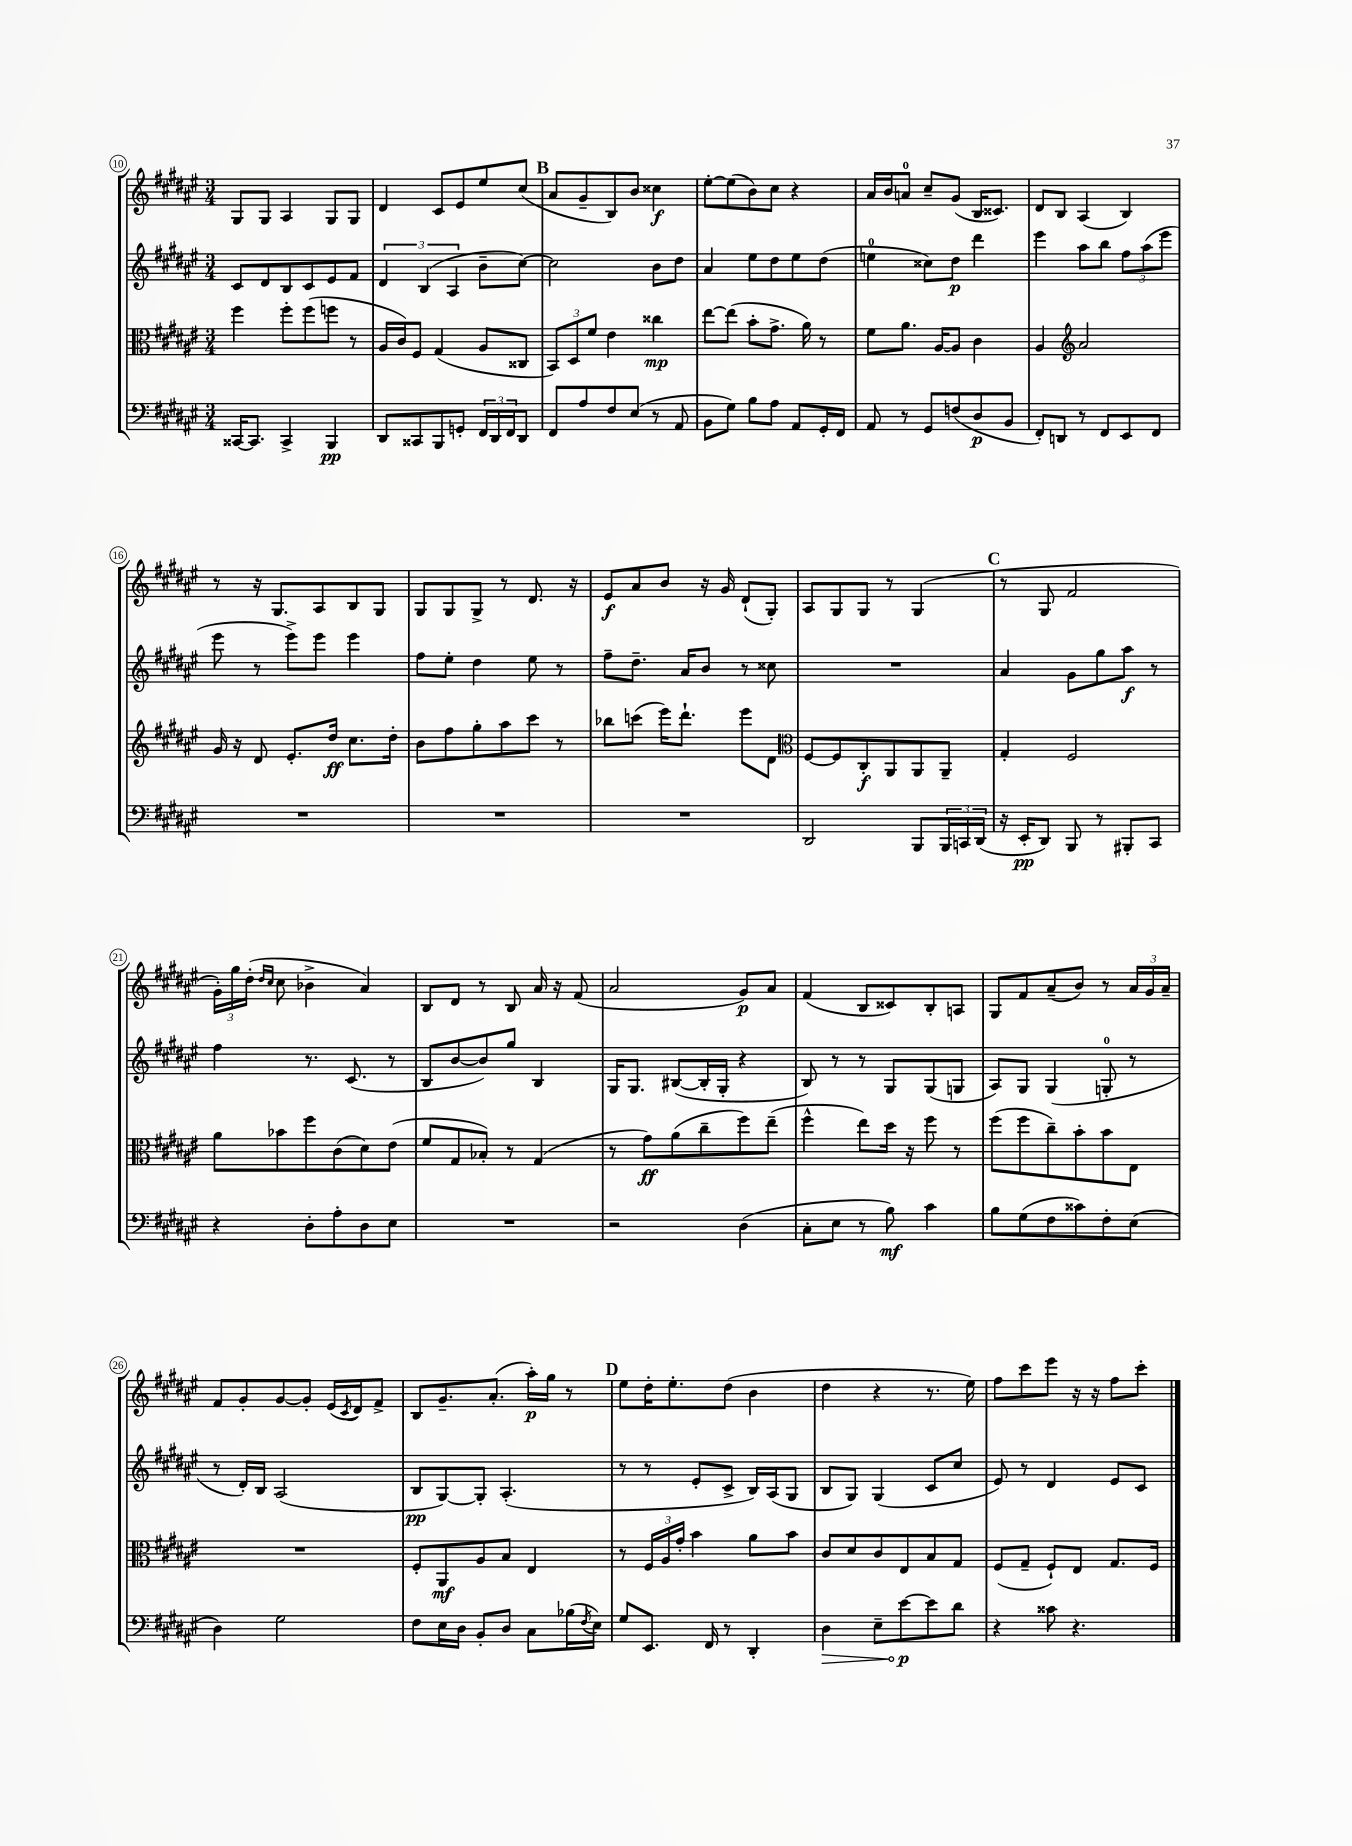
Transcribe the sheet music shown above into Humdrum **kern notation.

**kern	**dynam	**kern	**dynam	**kern	**dynam	**kern	**dynam
*part4	*part4	*part3	*part3	*part2	*part2	*part1	*part1
*staff4	*staff4	*staff3	*staff3	*staff2	*staff2	*staff1	*staff1
*clefF4	*	*clefC3	*	*clefG2	*	*clefG2	*
*k[f#c#g#d#a#e#]	*	*k[f#c#g#d#a#e#]	*	*k[f#c#g#d#a#e#]	*	*k[f#c#g#d#a#e#]	*
*M3/4	*	*M3/4	*	*M3/4	*	*M3/4	*
=10	=10	=10	=10	=10	=10	=10	=10
[16CC##X/KL	.	4ff#\	.	8c#/L	.	8G#/L	.
8.CC##/J]	.	.	.	.	.	.	.
.	.	.	.	8d#/	.	8G#/J	.
4CC##^/	.	8ff#'\L	.	8B/	.	4A#/	.
.	.	(8ff#\	.	8c#/	.	.	.
4BBB/	pp	8ffn\J	.	8e#/	.	8G#/L	.
.	.	8r	.	8f#/J	.	8G#/J	.
=11	=11	=11	=11	=11	=11	=11	=11
8DD#/L	.	16A#/LL	.	6d#/	.	4d#/	.
.	.	16c#/J)	.	.	.	.	.
8CC##X/	.	8F#/J	.	.	.	.	.
.	.	.	.	(6B/	.	.	.
8BBB/	.	(4G#/	.	.	.	8c#/L	.
.	.	.	.	6A#/	.	.	.
8GGn'/J	.	.	.	.	.	8e#/	.
24FF#/LL	.	8A#/L	.	8b~\L	.	8ee#/	.
24DD#/	.	.	.	.	.	.	.
24FF#/J	.	.	.	.	.	.	.
8DD#/J	.	8C##X/J	.	[8cc#\J)	.	(8cc#/J	.
!!LO:REH:place=s1:t=B
=12	=12	=12	=12	=12	=12	=12	=12
8FF#/L	.	12BB/L)	.	2cc#\]	.	8a#/L	.
.	.	12D#/	.	.	.	.	.
8A#/	.	.	.	.	.	8g#~/	.
.	.	12f#/J	.	.	.	.	.
8F#/	.	4e#\	.	.	.	8B/)	.
(8E#/J	.	.	.	.	.	8b/J	.
8r	.	4cc##X\	mp	8b\L	.	4cc##X\	f
8AA#/	.	.	.	8dd#\J	.	.	.
=13	=13	=13	=13	=13	=13	=13	=13
8BB\L	.	[8ee#\L	.	4a#/	.	[8ee#'\L	.
8G#\J)	.	(8ee#\J]	.	.	.	(8ee#\]	.
8B\L	.	8b'\L	.	8ee#\L	.	8b\)	.
8A#\J	.	8.g#^\J	.	8dd#\	.	8cc#\J	.
8AA#/L	.	.	.	8ee#\	.	4r	.
.	.	16a#\)	.	.	.	.	.
16GG#'/L	.	8r	.	(8dd#\J	.	.	.
16FF#/JJ	.	.	.	.	.	.	.
=14	=14	=14	=14	=14	=14	=14	=14
8AA#/	.	8f#\L	.	4een\	.	16a#/LL	.
.	.	.	.	.	.	16b/J	.
8r	.	8.a#\J	.	.	.	8an/J	.
8GG#/L	.	.	.	8cc##X\L)	.	8cc#~/L	.
.	.	[16A#/KL	.	.	.	.	.
(8Fn/	.	8A#/J]	.	8dd#\J	p	(8g#/J	.
8D#/	p	4c#\	.	4ddd#\	.	16B/KL	.
.	.	.	.	.	.	8.c##X/J)	.
8BB/J	.	.	.	.	.	.	.
=15	=15	=15	=15	=15	=15	=15	=15
8FF#'/L)	.	4A#/	.	4eee#\	.	8d#/L	.
8DDn/J	.	.	.	.	.	8B/J	.
*	*	*clefG2	*	*	*	*	*
8r	.	2a#/	.	8aa#\L	.	(4A#/	.
8FF#/L	.	.	.	8bb\J	.	.	.
8EE#/	.	.	.	12ff#\L	.	4B/)	.
.	.	.	.	(12aa#\	.	.	.
8FF#/J	.	.	.	.	.	.	.
.	.	.	.	12eee#\J	.	.	.
!!LO:LB:g=z
=16	=16	=16	=16	=16	=16	=16	=16
2.r	.	16g#/	.	8eee#\	.	8r	.
.	.	16r	.	.	.	.	.
.	.	8d#/	.	8r	.	16r	.
.	.	.	.	.	.	8.G#/L	.
.	.	8.e#'/L	.	8eee#^\L)	.	.	.
.	.	.	.	8eee#\J	.	8A#/	.
.	.	16dd#/Jk	ff	.	.	.	.
.	.	8.cc#\L	.	4eee#\	.	8B/	.
.	.	.	.	.	.	8G#/J	.
.	.	16dd#'\Jk	.	.	.	.	.
=17	=17	=17	=17	=17	=17	=17	=17
2.r	.	8b\L	.	8ff#\L	.	8G#/L	.
.	.	8ff#\	.	8ee#'\J	.	8G#/	.
.	.	8gg#'\	.	4dd#\	.	8G#^/J	.
.	.	8aa#\	.	.	.	8r	.
.	.	8ccc#\J	.	8ee#\	.	8.d#/	.
.	.	8r	.	8r	.	.	.
.	.	.	.	.	.	16r	.
=18	=18	=18	=18	=18	=18	=18	=18
2.r	.	8bb-X\L	.	8ff#~\L	.	8e#/L	f
.	.	(8cccn\J	.	8.dd#~\J	.	8a#/	.
.	.	16eee#\KL)	.	.	.	8b/J	.
.	.	8.ddd#`\J	.	16a#/KL	.	.	.
.	.	.	.	8b/J	.	16r	.
.	.	.	.	.	.	16g#/	.
.	.	8eee#\L	.	8r	.	(8d#`/L	.
.	.	8d#\J	.	8cc##X\	.	8G#'/J)	.
=19	=19	=19	=19	=19	=19	=19	=19
*	*	*clefC3	*	*	*	*	*
2DD#/	.	[8F#/L	.	2.r	.	8A#/L	.
.	.	8F#/]	.	.	.	8G#/	.
.	.	8C#'/	f	.	.	8G#/J	.
.	.	8AA#/	.	.	.	8r	.
8BBB/L	.	8AA#/	.	.	.	(4G#/	.
24BBB/L	.	8AA#~/J	.	.	.	.	.
24CCn/	.	.	.	.	.	.	.
(24DD#/JJ	.	.	.	.	.	.	.
!!LO:REH:place=s1:t=C
=20	=20	=20	=20	=20	=20	=20	=20
16r	.	4G#'/	.	4a#/	.	8r	.
16EE#'/KL	pp	.	.	.	.	.	.
8DD#/J)	.	.	.	.	.	8G#/	.
8BBB/	.	2F#/	.	8g#\L	.	2f#/	.
8r	.	.	.	8gg#\	.	.	.
8BBB#X'/L	.	.	.	8aa#\J	f	.	.
8CC#/J	.	.	.	8r	.	.	.
!!LO:LB:g=z
=21	=21	=21	=21	=21	=21	=21	=21
4r	.	8a#\L	.	4ff#\	.	24g#'\LL)	.
.	.	.	.	.	.	24gg#\	.
.	.	.	.	.	.	(24dd#'\JJ	.
.	.	.	.	.	.	16qqdd#/LL	.
.	.	.	.	.	.	16qqcc#/JJ	.
.	.	8b-X\	.	.	.	8cc#\	.
8D#'\L	.	8ff#\	.	8.r	.	4b-X^\	.
8A#'\	.	(8c#\	.	.	.	.	.
.	.	.	.	(8.c#/	.	.	.
8D#\	.	8d#\)	.	.	.	4a#/)	.
8E#\J	.	(8e#\J	.	8r	.	.	.
=22	=22	=22	=22	=22	=22	=22	=22
2.r	.	8f#/L	.	8B/L	.	8B/L	.
.	.	8G#/	.	[8b/	.	8d#/J	.
.	.	8B-X'/J)	.	8b/])	.	8r	.
.	.	8r	.	8gg#/J	.	8B/	.
.	.	(4G#/	.	4B/	.	16a#/	.
.	.	.	.	.	.	16r	.
.	.	.	.	.	.	(8f#/	.
=23	=23	=23	=23	=23	=23	=23	=23
2r	.	8r	.	16G#/KL	.	2a#/	.
.	.	.	.	8.G#/J	.	.	.
.	.	8g#\L)	ff	.	.	.	.
.	.	(8a#\	.	([8B#X/L	.	.	.
.	.	8cc#~\	.	16B#'/L]	.	.	.
.	.	.	.	16G#'/JJ	.	.	.
(4D#\	.	8ff#\)	.	4r	.	8g#/L)	p
.	.	(8ee#~\J	.	.	.	8a#/J	.
=24	=24	=24	=24	=24	=24	=24	=24
8C#'\L	.	4ff#^^\	.	8B/)	.	(4f#/	.
8E#\J	.	.	.	8r	.	.	.
8r	.	8ee#\L)	.	8r	.	8B/L	.
8B\)	mf	16dd#\Jk	.	8G#/L	.	8c##X/)	.
.	.	16r	.	.	.	.	.
4c#\	.	8ff#\	.	(8G#/	.	8B'/	.
.	.	8r	.	8Gn/J	.	8An/J	.
=25	=25	=25	=25	=25	=25	=25	=25
8B\L	.	(8ff#\L	.	8A#/L)	.	8G#/L	.
(8G#\	.	8ff#\	.	8G#/J	.	8f#/	.
8F#\	.	8cc#~\)	.	(4G#/	.	(8a#~/	.
8c##X\)	.	8b'\	.	.	.	8b/J)	.
8F#'\	.	8b\	.	8Gn'/	.	8r	.
(8E#\J	.	8E#\J	.	8r	.	24a#/LL	.
.	.	.	.	.	.	24g#/	.
.	.	.	.	.	.	24a#~/JJ	.
!!LO:LB:g=z
=26	=26	=26	=26	=26	=26	=26	=26
4D#\)	.	2.r	.	8r	.	8f#/L	.
.	.	.	.	16d#'/LL)	.	8g#'/	.
.	.	.	.	16B/JJ	.	.	.
2G#\	.	.	.	(2A#/	.	[8g#/	.
.	.	.	.	.	.	8g#'/J]	.
.	.	.	.	.	.	(16e#/LL	.
.	.	.	.	.	.	8qc#/	.
.	.	.	.	.	.	16d#/J)	.
.	.	.	.	.	.	8f#^/J	.
=27	=27	=27	=27	=27	=27	=27	=27
8F#\L	.	8F#'/L	.	8B/L	pp	8B/L	.
16E#\L	.	8AA#/	mf	[8G#/)	.	8.g#~/	.
16D#\JJ	.	.	.	.	.	.	.
8BB'/L	.	8A#/	.	8G#'/J]	.	.	.
.	.	.	.	.	.	(8.a#'/J	.
8D#/J	.	8B/J	.	(4.A#'/	.	.	.
8C#\L	.	4E#/	.	.	.	16aa#'\LL)	p
.	.	.	.	.	.	16gg#\JJ	.
(16B-X\L	.	.	.	.	.	8r	.
8qF#/	.	.	.	.	.	.	.
16E#\JJ)	.	.	.	.	.	.	.
!!LO:REH:place=s1:t=D
=28	=28	=28	=28	=28	=28	=28	=28
8G#/L	.	8r	.	8r	.	8ee#\L	.
8.EE#/J	.	24F#/LL	.	8r	.	16dd#'\K	.
.	.	24A#/	.	.	.	.	.
.	.	.	.	.	.	8.ee#'\	.
.	.	24g#'/JJ	.	.	.	.	.
.	.	4b\	.	8e#'/L	.	.	.
16FF#/	.	.	.	.	.	.	.
8r	.	.	.	8c#^/J	.	(8dd#\J	.
4DD#'/	.	8a#\L	.	16B/LL)	.	4b\	.
.	.	.	.	(16A#/J	.	.	.
.	.	8b\J	.	8G#/J	.	.	.
=29	=29	=29	=29	=29	=29	=29	=29
!	!LO:HP:b	!	!	!	!	!	!
4D#\	>	8c#/L	.	8B/L	.	4dd#\	.
.	.	8d#/	.	8G#/J)	.	.	.
8E#~\L	.	8c#/	.	(4G#/	.	4r	.
[8e#\	p	8E#/	.	.	.	.	.
8e#\]	]	8B/	.	8c#/L	.	8.r	.
8d#\J	.	8G#/J	.	8cc#/J	.	.	.
.	.	.	.	.	.	16ee#\)	.
=30	=30	=30	=30	=30	=30	=30	=30
4r	.	(8F#/L	.	8e#/)	.	8ff#\L	.
.	.	8G#~/J	.	8r	.	8ccc#\	.
8c##X\	.	8F#`/L)	.	4d#/	.	8eee#\J	.
4.r	.	8E#/J	.	.	.	16r	.
.	.	.	.	.	.	16r	.
.	.	8.G#/L	.	8e#/L	.	8ff#\L	.
.	.	.	.	8c#/J	.	8ccc#'\J	.
.	.	16F#/Jk	.	.	.	.	.
==	==	==	==	==	==	==	==
*-	*-	*-	*-	*-	*-	*-	*-
